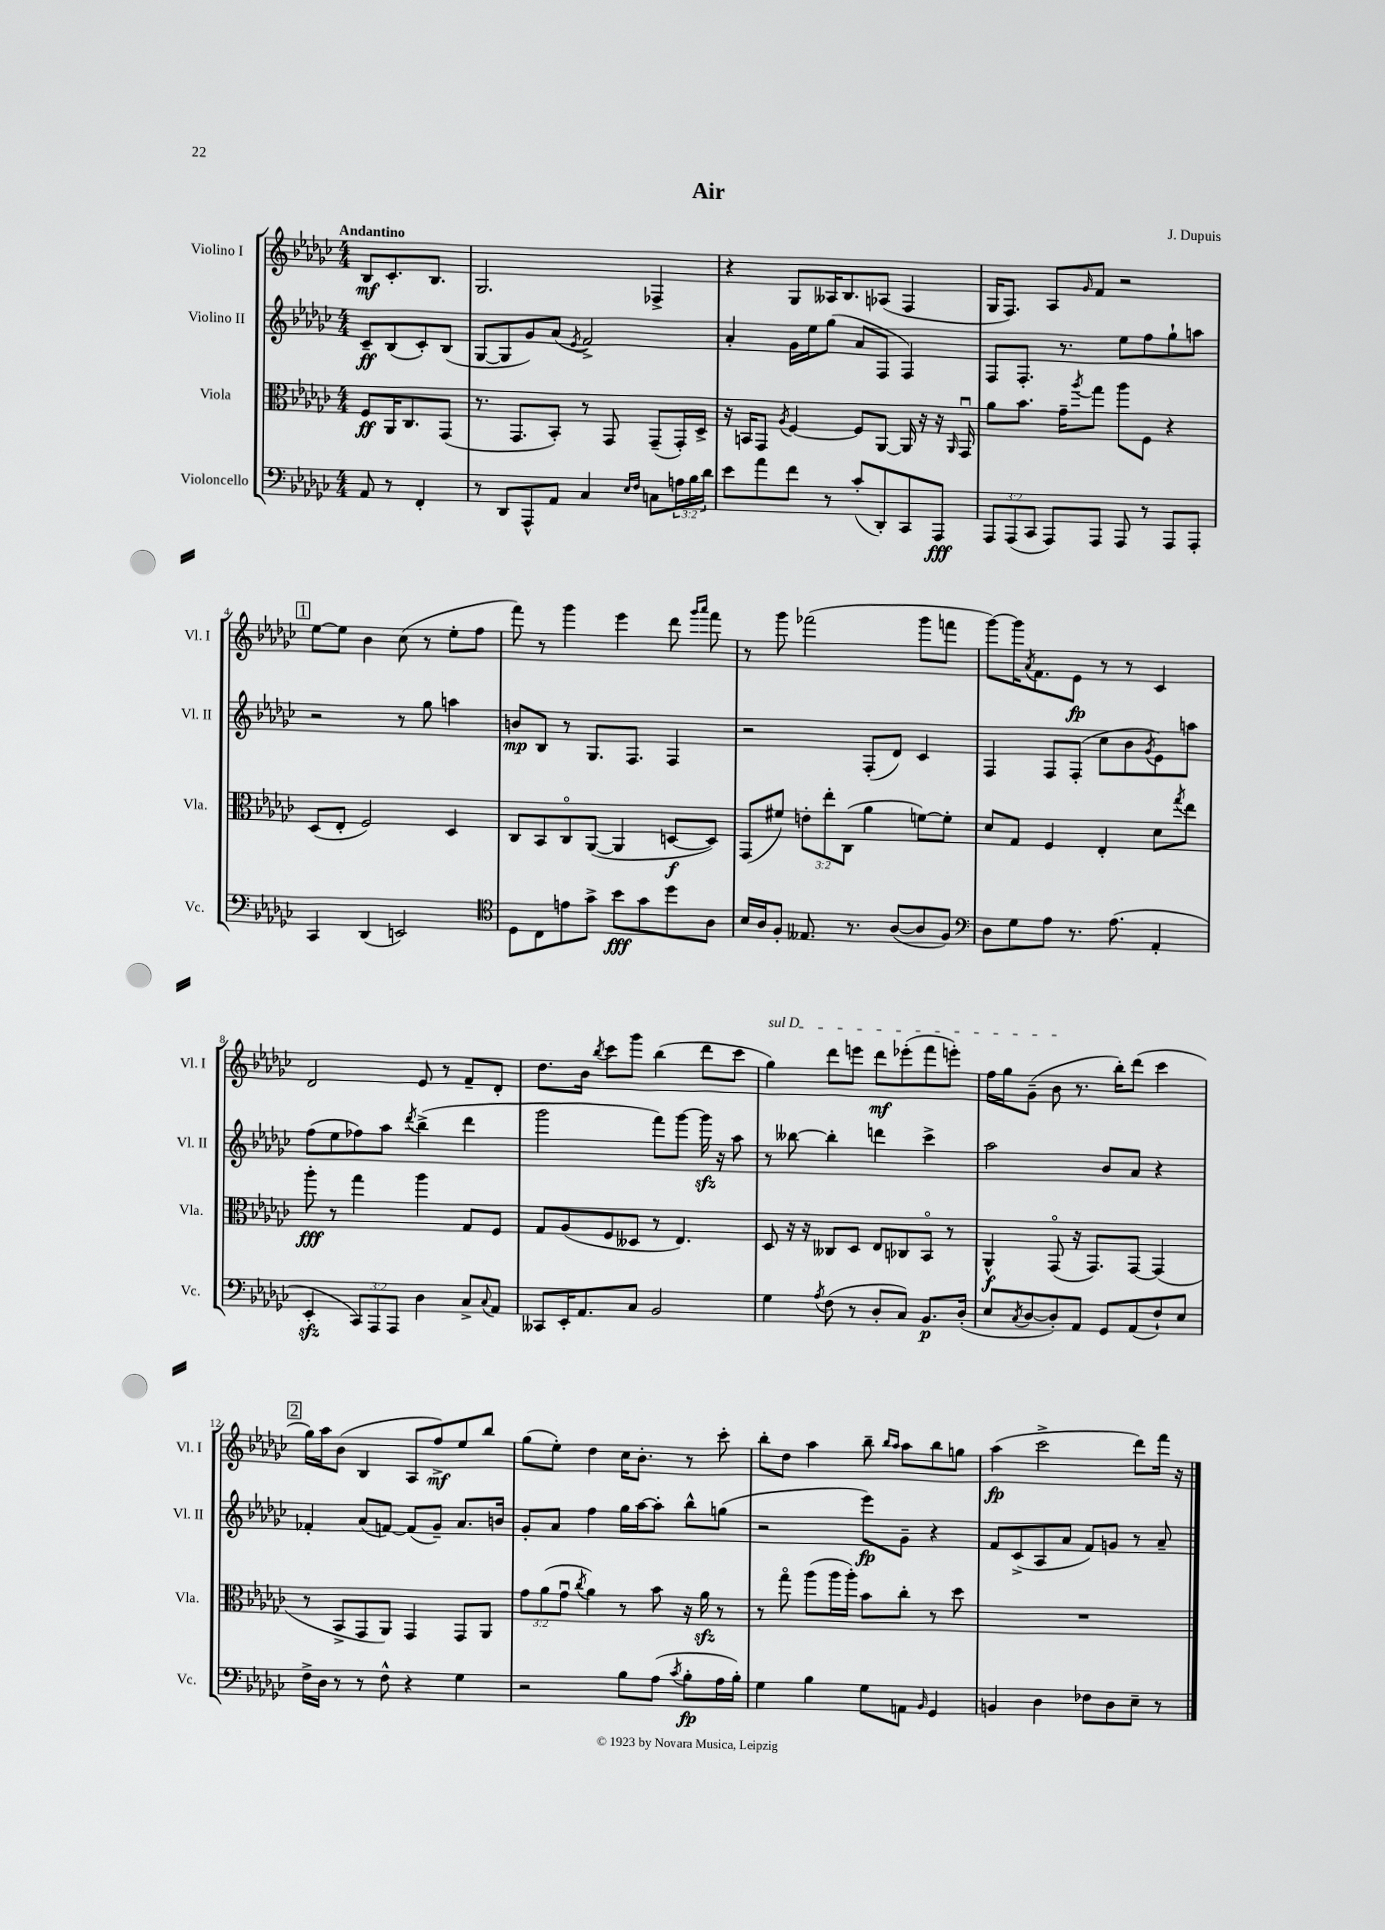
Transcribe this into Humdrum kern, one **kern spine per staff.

**kern	**dynam	**kern	**dynam	**kern	**dynam	**kern	**dynam
*part4	*part4	*part3	*part3	*part2	*part2	*part1	*part1
*staff4	*staff4	*staff3	*staff3	*staff2	*staff2	*staff1	*staff1
*I"Violoncello	*	*I"Viola	*	*I"Violino II	*	*I"Violino I	*
*I'Vc.	*	*I'Vla.	*	*I'Vl. II	*	*I'Vl. I	*
*clefF4	*	*clefC3	*	*clefG2	*	*clefG2	*
*k[b-e-a-d-g-c-]	*	*k[b-e-a-d-g-c-]	*	*k[b-e-a-d-g-c-]	*	*k[b-e-a-d-g-c-]	*
*M4/4	*	*M4/4	*	*M4/4	*	*M4/4	*
=	=	=	=	=	=	=	=
!	!	!	!	!	!	!LO:TX:a:B:t=Andantino	!
8AA-/	.	8F/L	ff	8c-~/L	ff	8B-/L	mf
8r	.	16AA-/K	.	(8B-/	.	8.c-'/	.
.	.	8.C-/	.	.	.	.	.
4FF'/	.	.	.	8c-'/)	.	.	.
.	.	.	.	.	.	8.B-/J	.
.	.	(8GG-/J	.	(8B-/J	.	.	.
=1	=1	=1	=1	=1	=1	=1	=1
8r	.	8.r	.	[8G-/L	.	2.G-/	.
8DD-/L	.	.	.	8G-/]	.	.	.
.	.	8.GG-/L	.	.	.	.	.
8AAA-^^/	.	.	.	8g-/)	.	.	.
8AA-/J	.	8BB-'/J)	.	(8a-/J	.	.	.
.	.	.	.	8qe-/	.	.	.
4C-/	.	8r	.	2f^/)	.	.	.
.	.	8GG-/	.	.	.	.	.
16qqE-/LL	.	.	.	.	.	.	.
16qqF/JJ	.	.	.	.	.	.	.
8Cn\L	.	(8GG-~/L	.	.	.	4F-X^/	.
24An\L	.	16GG-'/L)	.	.	.	.	.
24B-\	.	.	.	.	.	.	.
.	.	16D-^/JJ	.	.	.	.	.
24d-\JJ	.	.	.	.	.	.	.
=2	=2	=2	=2	=2	=2	=2	=2
8e-\L	.	16r	.	4a-'/	.	4r	.
.	.	16BBn/KL	.	.	.	.	.
8a-\	.	8GG-/J	.	.	.	.	.
.	.	8qA-/	.	.	.	.	.
8f\J	.	[4F/	.	16g-\LL	.	8G-/L	.
.	.	.	.	16ee-\J	.	.	.
8r	.	.	.	(8gg-\J	.	16A--X/K	.
.	.	.	.	.	.	8.B-/	.
(8c-'/L	.	8F/L]	.	8a-/L	.	.	.
8DD-'/)	.	[8AA-/J	.	8F/J	.	(8A-X/J	.
8CC-/	.	16AA-/]	.	4F/)	.	4F/	.
.	.	16r	.	.	.	.	.
8AAA-/J	fff	16r	.	.	.	.	.
.	.	16qqAA-/	.	.	.	.	.
.	.	16GG-u/	.	.	.	.	.
=3	=3	=3	=3	=3	=3	=3	=3
12AAA-/L	.	8a-\L	.	8F/L	.	16G-/KL	.
.	.	.	.	.	.	8.F/J)	.
(12AAA-/	.	.	.	.	.	.	.
.	.	8.b-\J	.	8.F'/J	.	.	.
12CC-/J	.	.	.	.	.	.	.
8AAA-/L)	.	.	.	.	.	8A-/L	.
.	.	16g-~\KL	.	8.r	.	.	.
.	.	8qaa-/	.	.	.	16qqg-/	.
8AAA-/J	.	8gg-\J	.	.	.	8f/J	.
8AAA-/	.	8aa-\L	.	8ee-\L	.	2r	.
8r	.	8F\J	.	8ff\	.	.	.
8AAA-/L	.	4r	.	8gg-`\	.	.	.
8AAA-'/J	.	.	.	8aan\J	.	.	.
!!LO:LB:g=z
!!LO:REH:place=s1:t=1
=4	=4	=4	=4	=4	=4	=4	=4
4CC-/	.	(8D-/L	.	2r	.	[8ee-\L	.
.	.	8E-'/J	.	.	.	8ee-\J]	.
(4DD-/	.	2F/)	.	.	.	4b-\	.
2EEn/)	.	.	.	8r	.	(8cc-\	.
.	.	.	.	8gg-\	.	8r	.
.	.	4D-/	.	4aan\	.	8ee-'\L	.
.	.	.	.	.	.	8ff\J	.
=5	=5	=5	=5	=5	=5	=5	=5
*clefC4	*	*	*	*	*	*	*
8D-\L	.	8C-/L	.	8bn/L	mp	8fff\)	.
8C-\	.	8BB-/	.	8B-/J	.	8r	.
8en\	.	8C-/	.	8r	.	4ggg-\	.
8g-^\J	.	([8AA-/J	.	8.G-/L	.	.	.
8b-\L	fff	4AA-/]	.	.	.	4eee-\	.
.	.	.	.	8.F/J	.	.	.
8g-\	.	.	.	.	.	.	.
8dd-\	.	[8Dn/L	f	4F/	.	8ddd-\	.
.	.	.	.	.	.	16qqggg-/LL	.
.	.	.	.	.	.	16qqaaa-/JJ	.
8A-\J	.	8D/J])	.	.	.	8fff\	.
=6	=6	=6	=6	=6	=6	=6	=6
16B-/LL	.	(8GG-/L	.	2r	.	8r	.
16A-/J	.	.	.	.	.	.	.
8F'/J	.	8f#X/J)	.	.	.	8ggg-\	.
8.E--X/	.	12en'\L	.	.	.	(2fff-X\	.
.	.	12ee-'\	.	.	.	.	.
.	.	(12C-\J	.	.	.	.	.
8.r	.	.	.	.	.	.	.
.	.	4a-\	.	(8F'/L	.	.	.
([8A-/L	.	.	.	8d-/J)	.	.	.
8A-/]	.	[8fn\L)	.	4c-/	.	8ggg-\L	.
8F/J)	.	8f'\J]	.	.	.	8fffn\J	.
=7	=7	=7	=7	=7	=7	=7	=7
*clefF4	*	*	*	*	*	*	*
8D-\L	.	8d-/L	.	4F/	.	[8ggg-\L)	.
8G-\	.	8G-/J	.	.	.	16ggg-\K]	.
.	.	.	.	.	.	8qa-/	.
.	.	.	.	.	.	8.f\	.
8A-\J	.	4F/	.	8F/L	.	.	.
8.r	.	.	.	(8F'/J	.	8e-\J	fp
.	.	4E-'/	.	8cc-\L	.	8r	.
(8.A-\	.	.	.	.	.	.	.
.	.	.	.	8b-\	.	8r	.
.	.	.	.	8qg-/	.	.	.
4AA-'/	.	8d-\L	.	8e-\)	.	4c-/	.
.	.	8qgg-/	.	.	.	.	.
.	.	8ee-\J	.	8aan\J	.	.	.
!!LO:LB:g=z
=8	=8	=8	=8	=8	=8	=8	=8
4EE-zz'/	.	8aa-'\	fff	(8ff\L	.	2d-/	.
.	.	8r	.	8ee-\	.	.	.
12CC-/L)	.	4gg-\	.	8ff-X\)	.	.	.
12AAA-/	.	.	.	.	.	.	.
.	.	.	.	8aa-\J	.	.	.
12AAA-/J	.	.	.	.	.	.	.
.	.	.	.	8qddd-/	.	.	.
4D-\	.	4aa-\	.	(4bb-^\	.	8e-/	.
.	.	.	.	.	.	8r	.
8C-^/L	.	8G-/L	.	4ddd-\	.	8f~/L	.
8qqC-/	.	.	.	.	.	.	.
8AA-/J	.	8F/J	.	.	.	8d-'/J	.
=9	=9	=9	=9	=9	=9	=9	=9
8CC--X/L	.	8G-/L	.	2ggg-\	.	8.dd-\L	.
16EE-'/K	.	(8A-/	.	.	.	.	.
8.AA-/	.	.	.	.	.	16b-\Jk	.
.	.	.	.	.	.	8qbb-/	.
.	.	8F/	.	.	.	8ccc-\L	.
8C-/J	.	8D--X/J	.	.	.	8ggg-\J	.
2BB-/	.	8r	.	8fff\L)	.	(4bb-\	.
.	.	4.E-/)	.	[8ggg-\J	.	.	.
.	.	.	.	16ggg-zz\]	.	8ddd-\L	.
.	.	.	.	16r	.	.	.
.	.	.	.	8aa-\	.	8ccc-\J	.
=10	=10	=10	=10	=10	=10	=10	=10
!	!	!	!	!	!	!LO:TX:a:i:t=sul D	!
4G-\	.	8D-/	.	8r	.	4gg-\)	.
.	.	16r	.	[8bb--X\	.	.	.
.	.	16r	.	.	.	.	.
8qA-/	.	.	.	.	.	.	.
(8F\	.	8C--X/L	.	4bb--'\]	.	8ddd-\L	.
8r	.	8D-/J	.	.	.	8eeen\J	.
8D-'/L	.	8E-/L	.	4dddn\	.	8ddd-\L	mf
8C-/J)	.	8C-X/	.	.	.	(8eee-X'\	.
8.BB-/L	p	8BB-/J	.	4ccc-^\	.	8fff\	.
.	.	8r	.	.	.	8eeen'\J)	.
(16D-'/Jk	.	.	.	.	.	.	.
=11	=11	=11	=11	=11	=11	=11	=11
8E-/L	.	4AA-^^/	f	2aa-\	.	16ff\LL	.
.	.	.	.	.	.	16gg-\J	.
8qC-/	.	.	.	.	.	.	.
[8D-/	.	.	.	.	.	(8g-~\J	.
8D-'/])	.	(8GG-/	.	.	.	8b-\	.
8AA-/J	.	16r	.	.	.	8.r	.
.	.	8.GG-/L)	.	.	.	.	.
8GG-/L	.	.	.	8b-/L	.	.	.
.	.	.	.	.	.	16bb-'\KL)	.
(8AA-/	.	[8GG-/J	.	8a-/J	.	(8ddd-\J	.
8F`/)	.	(4GG-/]	.	4r	.	4ccc-\	.
8E-/J	.	.	.	.	.	.	.
!!LO:LB:g=z
!!LO:REH:place=s1:t=2
=12	=12	=12	=12	=12	=12	=12	=12
16F^\LL	.	8r	.	4f-X'/	.	16gg-\LL)	.
16D-\JJ	.	.	.	.	.	16aa-\J	.
8r	.	8BB-^/L	.	.	.	(8b-\J	.
8r	.	8GG-/	.	(8a-/L	.	4B-/	.
8F^^\	.	8AA-/J)	.	[8fn/J)	.	.	.
4r	.	4GG-/	.	(8f/L]	.	8A-/L	.
.	.	.	.	8g-~/J)	.	8ff^/)	mf
4G-\	.	8GG-/L	.	8.a-/L	.	8ee-/	.
.	.	8AA-/J	.	.	.	8bb-/J	.
.	.	.	.	16bn/Jk	.	.	.
=13	=13	=13	=13	=13	=13	=13	=13
2r	.	12g-\L	.	8g-'/L	.	(8gg-\L	.
.	.	(12a-\	.	.	.	.	.
.	.	.	.	8a-/J	.	8ee-'\J)	.
.	.	12g-u\J	.	.	.	.	.
.	.	8qcc-/	.	.	.	.	.
.	.	4a-\)	.	4ff\	.	4dd-\	.
8B-\L	.	8r	.	16gg-\LL	.	16cc-\KL	.
.	.	.	.	[16aa-\J	.	8.b-'\J	.
(8A-\J	.	8b-\	.	8aa-'\J]	.	.	.
8qc-/	.	.	.	.	.	.	.
8B-'\L	fp	16r	.	8bb-^^\L	.	8r	.
.	.	16a-zz\	.	.	.	.	.
16A-\L	.	8r	.	(8ggn\J	.	8ccc-'\	.
16B-'\JJ)	.	.	.	.	.	.	.
=14	=14	=14	=14	=14	=14	=14	=14
4G-\	.	8r	.	2r	.	8bb-'\L	.
.	.	8gg-\	.	.	.	8dd-\J	.
4B-\	.	(8aa-\L	.	.	.	4aa-\	.
.	.	16aa-\L	.	.	.	.	.
.	.	16aa-'\JJ)	.	.	.	.	.
8G-\L	.	8b-\L	.	8eee-\L)	fp	8bb-~\	.
.	.	.	.	.	.	16qqbb-/LL	.
.	.	.	.	.	.	16qqaa-/JJ	.
8AAn\J	.	8cc-'\J	.	8g-~\J	.	8aa-\L	.
16qqBB-/	.	.	.	.	.	.	.
4GG-/	.	8r	.	4r	.	8bb-\	.
.	.	8dd-\	.	.	.	8ggn\J	.
=15	=15	=15	=15	=15	=15	=15	=15
4BBn/	.	1r	.	8f/L	.	(4aa-\	fp
.	.	.	.	(8c-^/	.	.	.
4D-\	.	.	.	8A-/	.	2ccc-^\	.
.	.	.	.	8a-/J	.	.	.
8F-X\L	.	.	.	8f/L)	.	.	.
8D-\	.	.	.	8gn/J	.	.	.
8E-~\J	.	.	.	8r	.	8ddd-\L)	.
8r	.	.	.	8a-~/	.	16fff\Jk	.
.	.	.	.	.	.	16r	.
==	==	==	==	==	==	==	==
*-	*-	*-	*-	*-	*-	*-	*-
